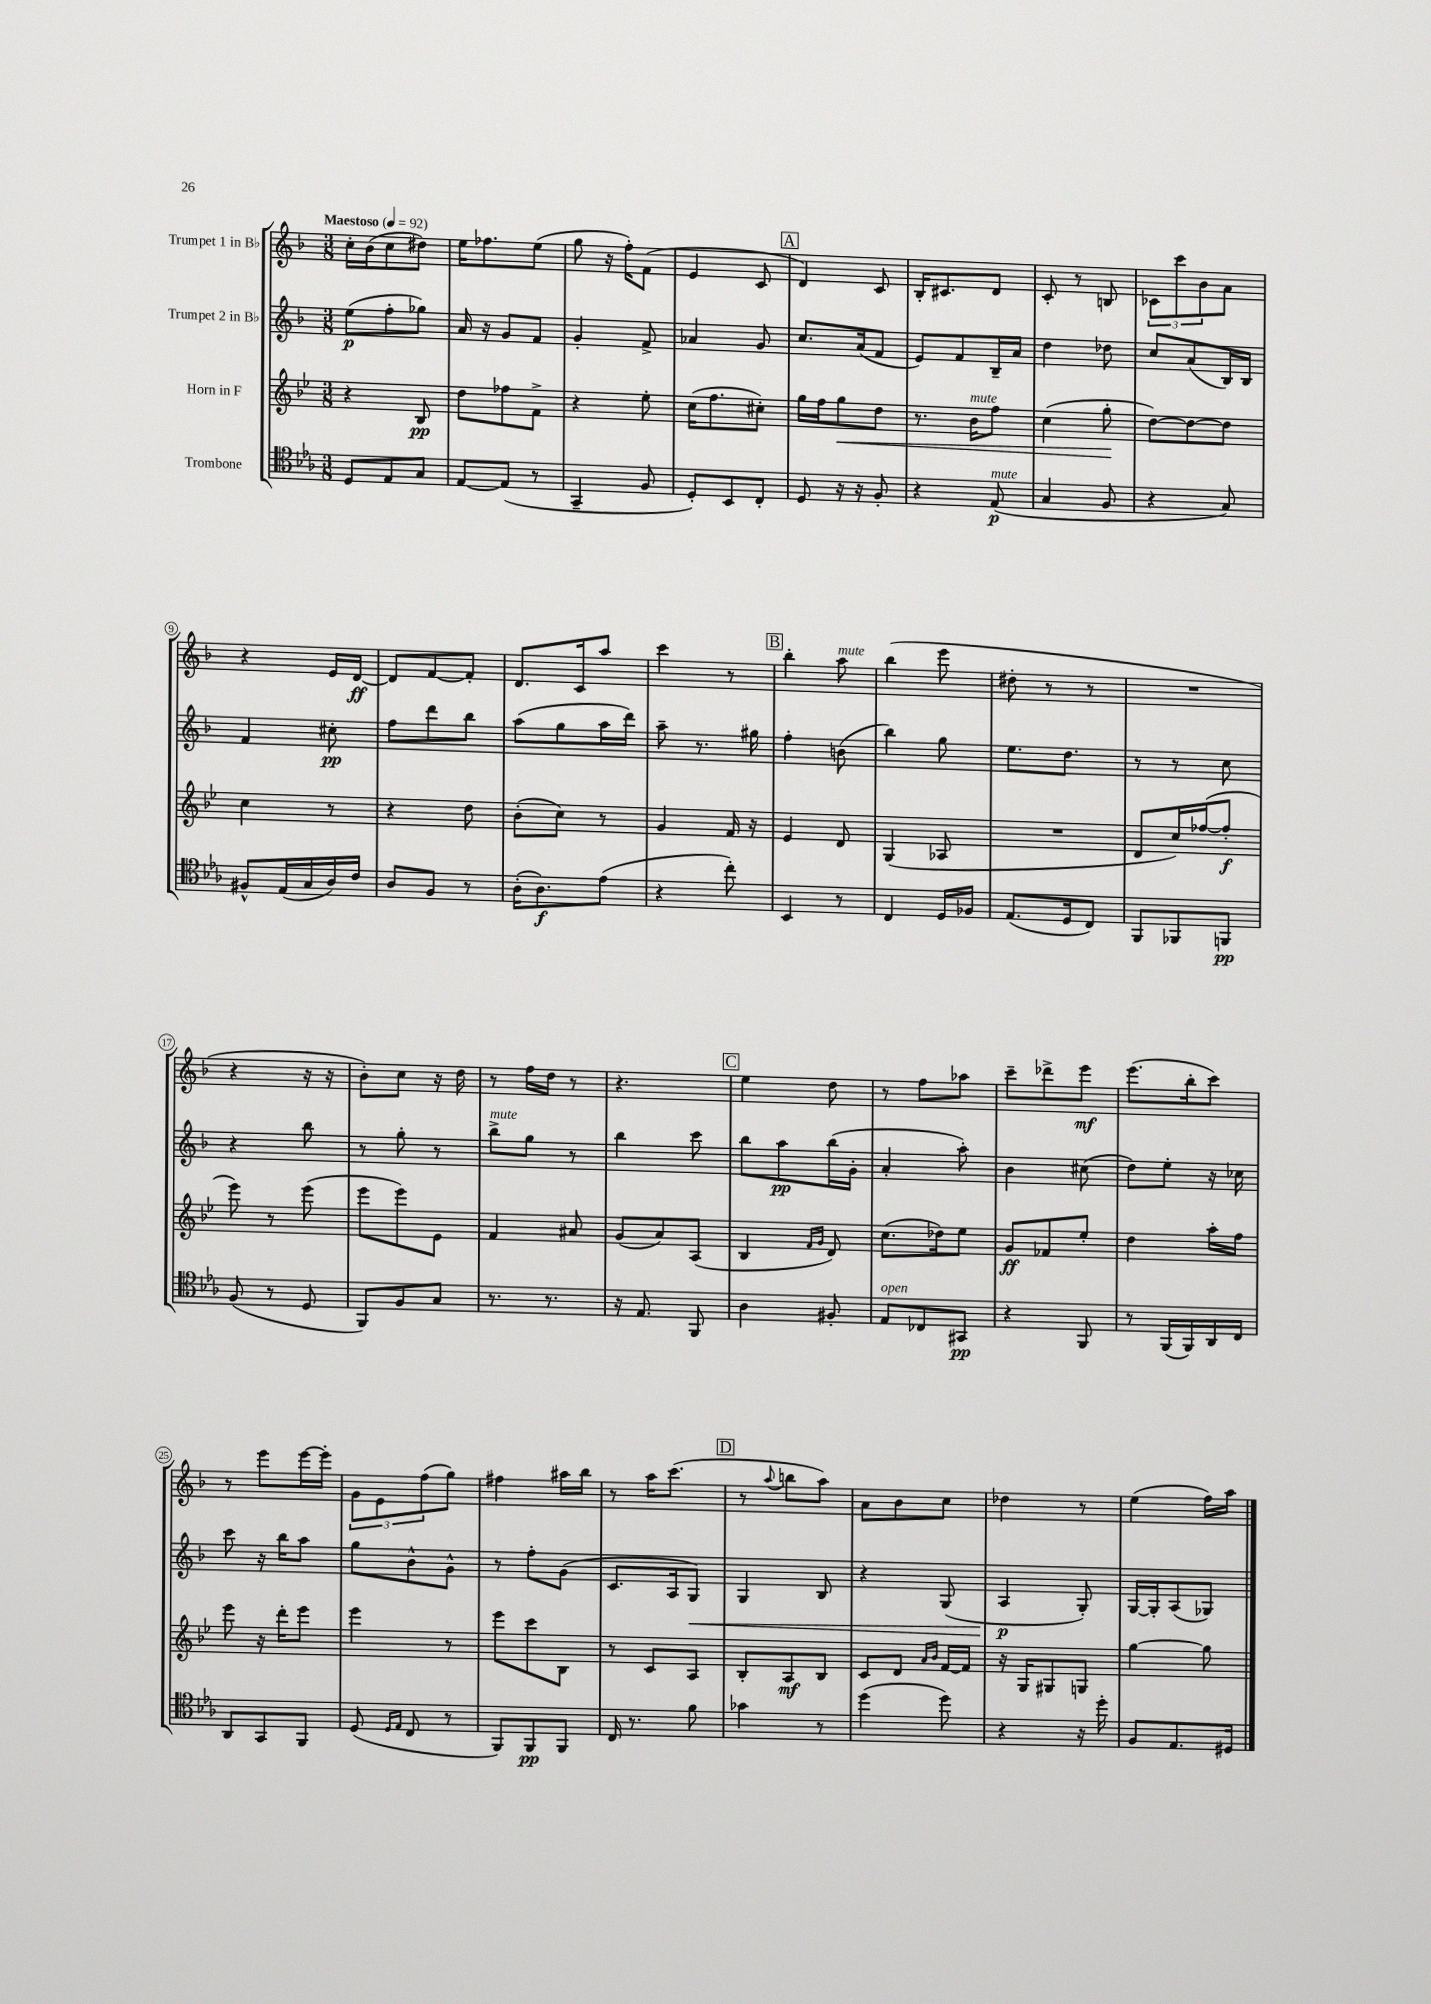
<<
\new StaffGroup <<
\new Staff = "s0" \with { instrumentName = "Trumpet 1 in Bb" } {
    \clef treble \key f \major \numericTimeSignature \time 3/8 \tempo "Maestoso" 4 = 92
    c''16-. bes'16( c''8 dis''8) |
    e''16 fes''8. e''8( |
    g''8 r16 f''16-.) f'8( |
    e'4 c'8 |
    \mark \markup { \box "A" } d'4) c'8 |
    bes16-. cis'8. d'8 |
    c'8-. r8 b8 |
    \tuplet 3/2 { ces'8 c'''8 bes'8 } a'8 |
    r4 e'16 d'16~\ff |
    d'8 f'8~ f'8-. |
    d'8. c'16 a''8 |
    c'''4 r8 |
    \mark \markup { \box "B" } bes''4-. a''8^\markup { \italic "mute" } |
    bes''4( e'''8 |
    dis''8-. r8 r8 |
    R4. |
    r4 r16 r16 |
    bes'8-.) c''8 r16 d''16 |
    r8 f''16 d''16 r8 |
    r4. |
    \mark \markup { \box "C" } e''4 d''8 |
    r8 f''8 aes''8 |
    c'''8-- des'''8-> e'''8\mf |
    e'''8.( bes''16-. c'''8) |
    r8 e'''8 e'''16~ e'''16-. |
    \tuplet 3/2 { g'8 e'8 f''8( } g''8) |
    fis''4 ais''16 bes''16 |
    r8 a''16 c'''8.( |
    \mark \markup { \box "D" } r8 \appoggiatura { a''8 } b''8 a''8) |
    a'8 bes'8 c''8 |
    des''4 r8 |
    e''4( f''16) a''16 \bar "|." |
}
\new Staff = "s1" \with { instrumentName = "Trumpet 2 in Bb" } {
    \clef treble \key f \major \numericTimeSignature \time 3/8
    e''8\p( f''8-. ges''8) |
    a'16 r16 g'8 f'8 |
    g'4-. f'8-> |
    aes'4 g'8 |
    \mark \markup { \box "A" } c''8. a'16( f'8 |
    e'8) f'8 bes16-- a'16 |
    d''4 des''8 |
    c''8 a'8( bes16) bes16 |
    f'4 cis''8-.\pp |
    f''8 d'''8 bes''8 |
    a''8( g''8 a''16 d'''16) |
    a''8-- r8. gis''16 |
    \mark \markup { \box "B" } f''4-. b'8( |
    bes''4) g''8 |
    e''8. d''8. |
    r8 r8 c''8 |
    r4 bes''8 |
    r8 g''8-. r8 |
    bes''8->^\markup { \italic "mute" } g''8 r8 |
    bes''4 c'''8 |
    \mark \markup { \box "C" } bes''8 a''8\pp bes''16( g'16-. |
    a'4-. a''8-.) |
    bes'4 cis''8( |
    d''8) e''8-. r16 ces''16 |
    c'''8 r16 bes''16 a''8 |
    g''8 bes'8-^ g'8-^ |
    r8 f''8-. g'8( |
    c'8. a16 g8\<) |
    \mark \markup { \box "D" } g4 bes8 |
    r4 g8( |
    a4\p\! g8-.) |
    g16~ g16-. a8( ges8) \bar "|." |
}
\new Staff = "s2" \with { instrumentName = "Horn in F" } {
    \clef treble \key bes \major \numericTimeSignature \time 3/8
    r4 bes8\pp |
    d''8 fes''8 f'8-> |
    r4 ees''8-. |
    c''16( f''8. cis''8-.) |
    \mark \markup { \box "A" } g''16 f''16 g''8\< d''8 |
    r8. bes'16^\markup { \italic "mute" } f''8 |
    c''4( g''8-.\! |
    d''8~) d''8~ d''8 |
    c''4 r8 |
    r4 d''8 |
    bes'8-.( c''8) r8 |
    g'4 f'16 r16 |
    \mark \markup { \box "B" } ees'4 d'8 |
    g4( aes8 |
    R4. |
    d'8 c''16) fes''16~( fes''8-.\f |
    ees'''8) r8 ees'''8( |
    ees'''8 ees'''8) ees'8 |
    f'4 ais'8 |
    g'8( a'8) a8( |
    \mark \markup { \box "C" } bes4 \grace { f'16 g'16 } d'8) |
    c''8.( des''16) ees''8 |
    g'8\ff fes'8 ees''8-. |
    d''4 a''16-. f''16 |
    ees'''8 r16 d'''16-. ees'''8 |
    ees'''4 r8 |
    ees'''8 c'''8 bes8 |
    r8 c'8 a8 |
    \mark \markup { \box "D" } bes8-. a8\mf bes8 |
    c'8 d'8 \grace { a'16 bes'16 } f'16~ f'16 |
    r16 g16 gis8 g8 |
    g''4~ g''8 \bar "|." |
}
\new Staff = "s3" \with { instrumentName = "Trombone" } {
    \clef tenor \key ees \major \numericTimeSignature \time 3/8
    d8 ees8 g8 |
    ees8~ ees8( r8 |
    g,4-- f8 |
    d8-.) bes,8 c8-. |
    \mark \markup { \box "A" } d8 r16 r16 f8-. |
    r4 ees8\p^\markup { \italic "mute" }( |
    g4 f8 |
    r4 g8) |
    fis8-^ ees16( g16 aes16) c'16 |
    aes8 f8 r8 |
    aes16-.( aes8.\f) ees'8( |
    r4 c''8-.) |
    \mark \markup { \box "B" } bes,4 r8 |
    c4 d16 fes16 |
    ees8.( d16 c8) |
    f,8 fes,8 f,8\pp |
    f8( r8 d8 |
    f,8) f8 g8 |
    r8. r8. |
    r16 ees8. f,8 |
    \mark \markup { \box "C" } aes4 fis8-. |
    ees8^\markup { \italic "open" } ces8 gis,8\pp |
    r4 f,8 |
    r8 f,16( f,16) aes,16 c16 |
    aes,8 g,8 f,8 |
    d8( \grace { d16 ees16 } c8 r8 |
    f,8) f,8\pp f,8 |
    c16 r8. f'8 |
    \mark \markup { \box "D" } ges'4 r8 |
    d''4( d''8) |
    r4 r16 d''16-. |
    f8 ees8. dis16 \bar "|." |
}
>>
>>
\layout { \context { \Score \override BarNumber.stencil = #(make-stencil-circler 0.1 0.3 ly:text-interface::print) } }
